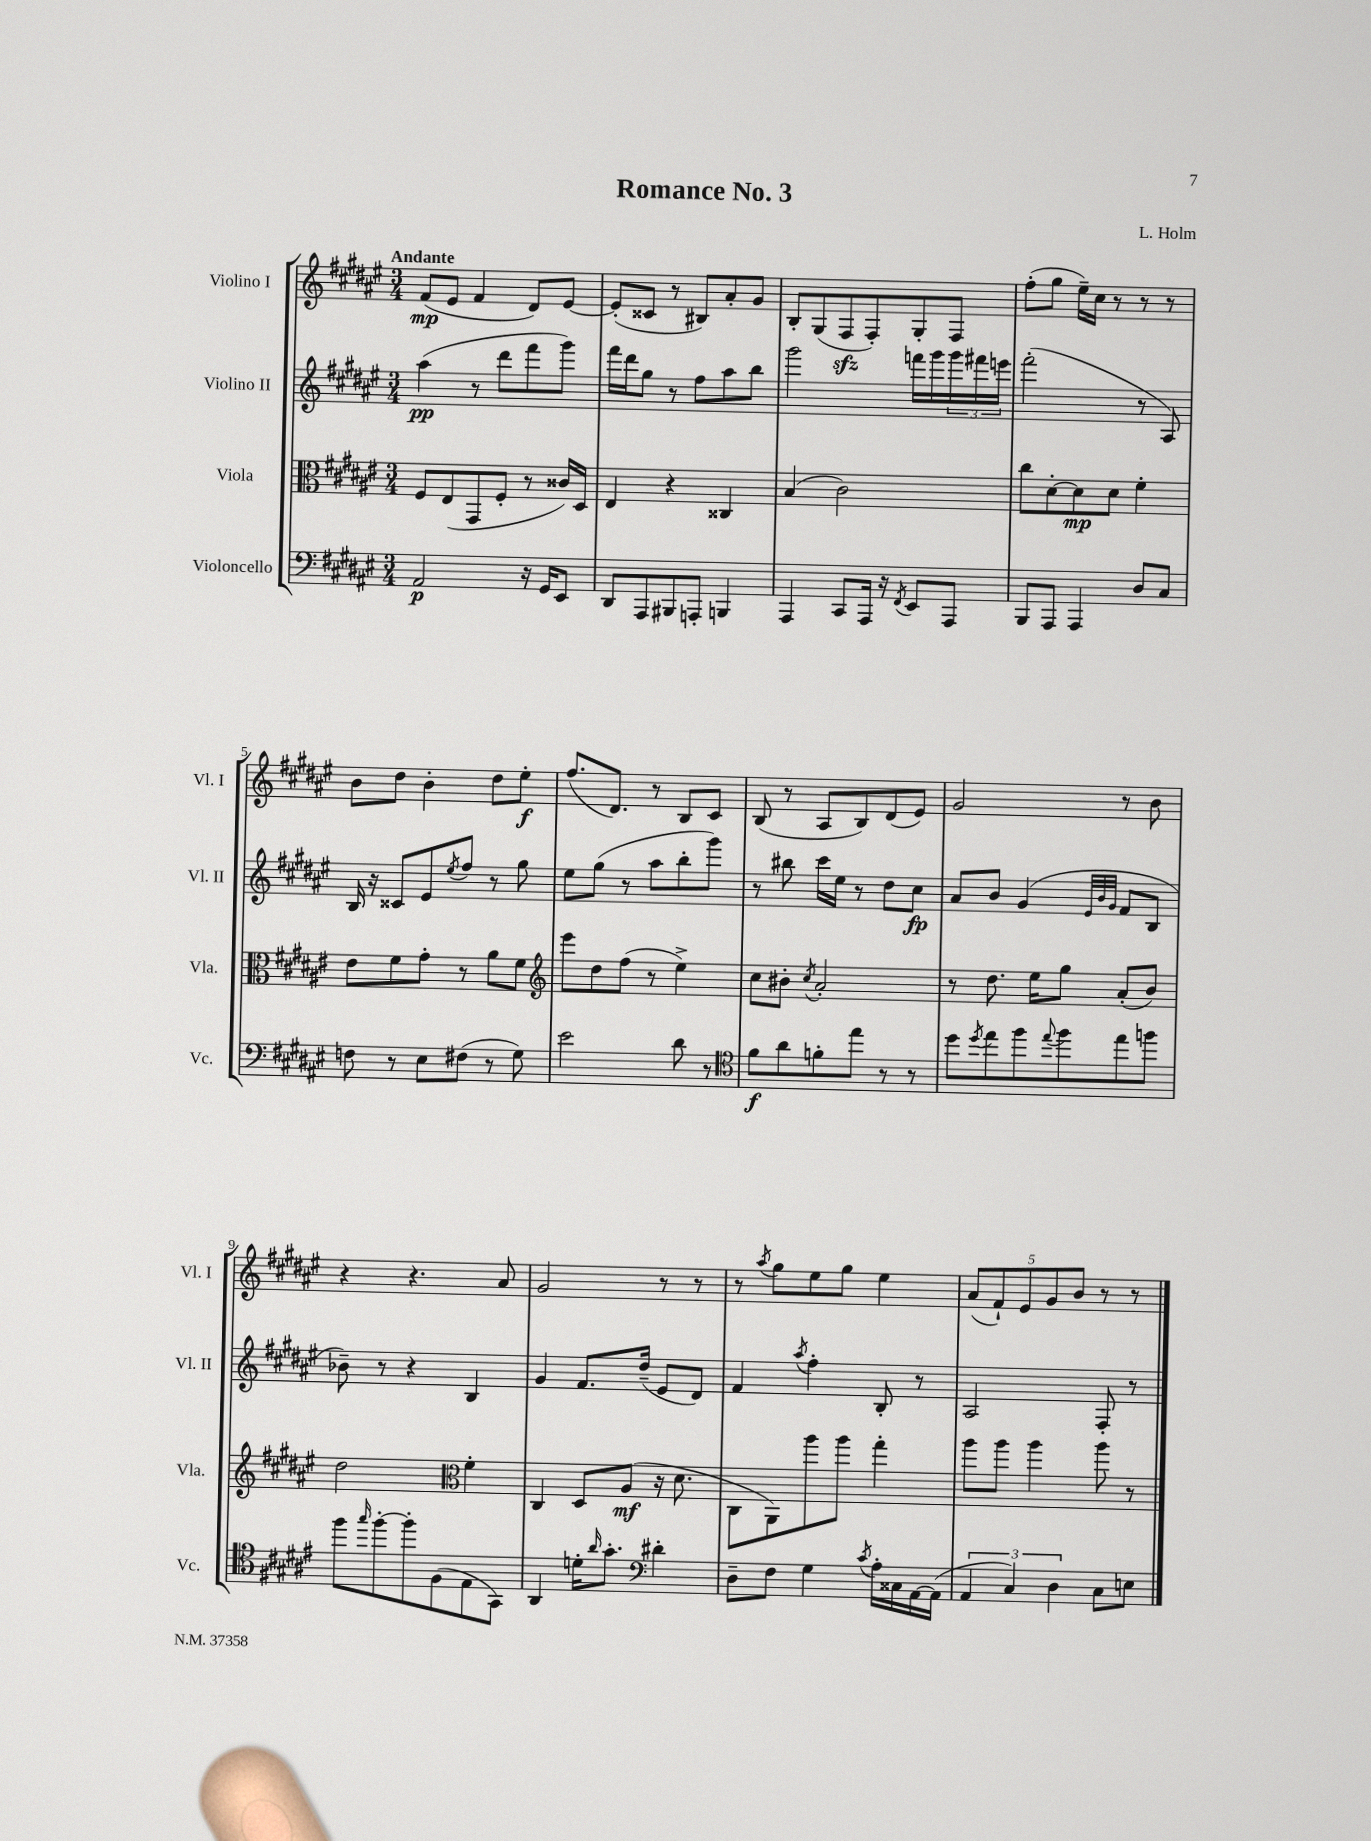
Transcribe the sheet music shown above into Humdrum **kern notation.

**kern	**dynam	**kern	**dynam	**kern	**dynam	**kern	**dynam
*part4	*part4	*part3	*part3	*part2	*part2	*part1	*part1
*staff4	*staff4	*staff3	*staff3	*staff2	*staff2	*staff1	*staff1
*I"Violoncello	*	*I"Viola	*	*I"Violino II	*	*I"Violino I	*
*I'Vc.	*	*I'Vla.	*	*I'Vl. II	*	*I'Vl. I	*
*clefF4	*	*clefC3	*	*clefG2	*	*clefG2	*
*k[f#c#g#d#a#e#]	*	*k[f#c#g#d#a#e#]	*	*k[f#c#g#d#a#e#]	*	*k[f#c#g#d#a#e#]	*
*M3/4	*	*M3/4	*	*M3/4	*	*M3/4	*
=1	=1	=1	=1	=1	=1	=1	=1
!	!	!	!	!	!	!LO:TX:a:B:t=Andante	!
2AA#/	p	8F#/L	.	(4aa#\	pp	(8f#/L	mp
.	.	(8E#/	.	.	.	8e#/J	.
.	.	8GG#/	.	8r	.	4f#/	.
.	.	8F#'/J	.	8ddd#\L	.	.	.
16r	.	8r	.	8fff#\	.	8d#/L)	.
16GG#/KL	.	.	.	.	.	.	.
8EE#/J	.	16c##X/LL)	.	8ggg#\J)	.	[8e#/J	.
.	.	16D#/JJ	.	.	.	.	.
=2	=2	=2	=2	=2	=2	=2	=2
8DD#/L	.	4E#/	.	16fff#\LL	.	(8e#'/L]	.
.	.	.	.	16ddd#\J	.	.	.
8AAA#/	.	.	.	8gg#\J	.	8c##X/J	.
8BBB#X/	.	4r	.	8r	.	8r	.
8AAAn'/J	.	.	.	8ff#\L	.	8B#X/L)	.
4BBBn/	.	4C##X/	.	8aa#\	.	8a#'/	.
.	.	.	.	8bb\J	.	8g#/J	.
=3	=3	=3	=3	=3	=3	=3	=3
4AAA#/	.	(4B/	.	2ggg#\	.	8B'/L	.
.	.	.	.	.	.	(8G#/	.
8CC#/L	.	2c#\)	.	.	.	8F#zz/	.
16AAA#/Jk	.	.	.	.	.	8F#'/)	.
16r	.	.	.	.	.	.	.
8qFF#/	.	.	.	.	.	.	.
8EE#/L	.	.	.	16fffn\LL	.	8G#'/	.
.	.	.	.	16ggg#\	.	.	.
8AAA#/J	.	.	.	24ggg#\	.	8F#/J	.
.	.	.	.	24fff#X\	.	.	.
.	.	.	.	24eeen\JJ	.	.	.
=4	=4	=4	=4	=4	=4	=4	=4
8BBB/L	.	8cc#\L	.	(2fff#'\	.	(8ff#'\L	.
8AAA#/J	.	[8d#'\	.	.	.	8gg#\J	.
4AAA#/	.	8d#\]	mp	.	.	16ee#~\LL)	.
.	.	.	.	.	.	16cc#\JJ	.
.	.	8d#\J	.	.	.	8r	.
8D#/L	.	4f#'\	.	8r	.	8r	.
8C#/J	.	.	.	8A#/)	.	8r	.
!!LO:LB:g=z
=5	=5	=5	=5	=5	=5	=5	=5
8Fn\	.	8e#\L	.	16B/	.	8b\L	.
.	.	.	.	16r	.	.	.
8r	.	8f#\	.	8c##X/L	.	8dd#\J	.
8E#\L	.	8g#'\J	.	8e#/	.	4b'\	.
.	.	.	.	8qee#/	.	.	.
(8F#X\J	.	8r	.	8ff#/J	.	.	.
8r	.	8a#\L	.	8r	.	8dd#\L	.
8G#\)	.	8f#\J	.	8gg#\	.	8ee#'\J	f
=6	=6	=6	=6	=6	=6	=6	=6
*	*	*clefG2	*	*	*	*	*
2e#\	.	8eee#\L	.	8ee#\L	.	(8.ff#/L	.
.	.	8dd#\	.	(8gg#\J	.	.	.
.	.	.	.	.	.	8.d#/J)	.
.	.	(8ff#\J	.	8r	.	.	.
.	.	8r	.	8aa#\L	.	8r	.
8d#\	.	4ee#^\)	.	8bb'\	.	8B/L	.
8r	.	.	.	8ggg#\J)	.	8c#/J	.
=7	=7	=7	=7	=7	=7	=7	=7
*clefC4	*	*	*	*	*	*	*
8f#\L	f	8cc#\L	.	8r	.	(8B/	.
8a#\	.	8b#X'\J	.	8bb#X\	.	8r	.
.	.	8qcc#/	.	.	.	.	.
8fn'\	.	2a#'/	.	16ccc#\LL	.	8A#/L	.
.	.	.	.	16ee#\JJ	.	.	.
8ee#\J	.	.	.	8r	.	8B/)	.
8r	.	.	.	8dd#\L	.	(8d#/	.
8r	.	.	.	8cc#\J	fp	8e#/J)	.
=8	=8	=8	=8	=8	=8	=8	=8
8dd#\L	.	8r	.	8a#/L	.	2g#/	.
8qdd#/	.	.	.	.	.	.	.
8ee#\	.	8.dd#\	.	8b/J	.	.	.
8ff#\	.	.	.	(4g#/	.	.	.
.	.	16ee#\KL	.	.	.	.	.
8qqee#/	.	.	.	.	.	.	.
8ff#\	.	8gg#\J	.	.	.	.	.
.	.	.	.	32qqe#/LLL	.	.	.
.	.	.	.	32qqb/	.	.	.
.	.	.	.	32qqg#/JJJ	.	.	.
8ee#\	.	(8a#'/L	.	8f#/L	.	8r	.
8ffn\J	.	8b/J)	.	8B/J	.	8b\	.
!!LO:LB:g=z
=9	=9	=9	=9	=9	=9	=9	=9
8ff#\L	.	2dd#\	.	8b-X~\)	.	4r	.
16qqgg#/	.	.	.	.	.	.	.
[8ff#'\	.	.	.	8r	.	.	.
8ff#'\]	.	.	.	4r	.	4.r	.
(8F#\	.	.	.	.	.	.	.
*	*	*clefC3	*	*	*	*	*
8E#\	.	4f#'\	.	4B/	.	.	.
8GG#\J)	.	.	.	.	.	8a#/	.
=10	=10	=10	=10	=10	=10	=10	=10
4AA#/	.	4C#/	.	4g#/	.	2g#/	.
16dn'\KL	.	8D#/L	.	8.f#/L	.	.	.
16qqa#/	.	.	.	.	.	.	.
8.g#'\J	.	.	.	.	.	.	.
.	.	(8A#/J	mf	.	.	.	.
.	.	.	.	(16dd#~/Jk	.	.	.
*clefF4	*	*	*	*	*	*	*
4d#X'\	.	16r	.	8e#/L	.	8r	.
.	.	8.d#\	.	.	.	.	.
.	.	.	.	8d#/J)	.	8r	.
=11	=11	=11	=11	=11	=11	=11	=11
8D#~\L	.	8C#\L	.	4f#/	.	8r	.
.	.	.	.	.	.	8qaa#/	.
8F#\J	.	8AA#\)	.	.	.	8gg#\L	.
.	.	.	.	8qaa#/	.	.	.
4G#\	.	8aa#\	.	4ff#'\	.	8ee#\	.
.	.	8aa#\J	.	.	.	8gg#\J	.
8qc#/	.	.	.	.	.	.	.
16A#'\LL	.	4gg#'\	.	8B'/	.	4ee#\	.
16C##X\	.	.	.	.	.	.	.
[16AA#\	.	.	.	8r	.	.	.
(16AA#\JJ]	.	.	.	.	.	.	.
=12	=12	=12	=12	=12	=12	=12	=12
6AA#/	.	8aa#\L	.	2A#/	.	(10a#/L	.
.	.	.	.	.	.	10f#`/)	.
.	.	8aa#\J	.	.	.	.	.
6C#/)	.	.	.	.	.	.	.
.	.	.	.	.	.	10e#/	.
.	.	4aa#\	.	.	.	.	.
.	.	.	.	.	.	10g#/	.
6D#\	.	.	.	.	.	.	.
.	.	.	.	.	.	10b/J	.
8C#\L	.	8aa#\	.	8F#'/	.	8r	.
8En\J	.	8r	.	8r	.	8r	.
==	==	==	==	==	==	==	==
*-	*-	*-	*-	*-	*-	*-	*-
